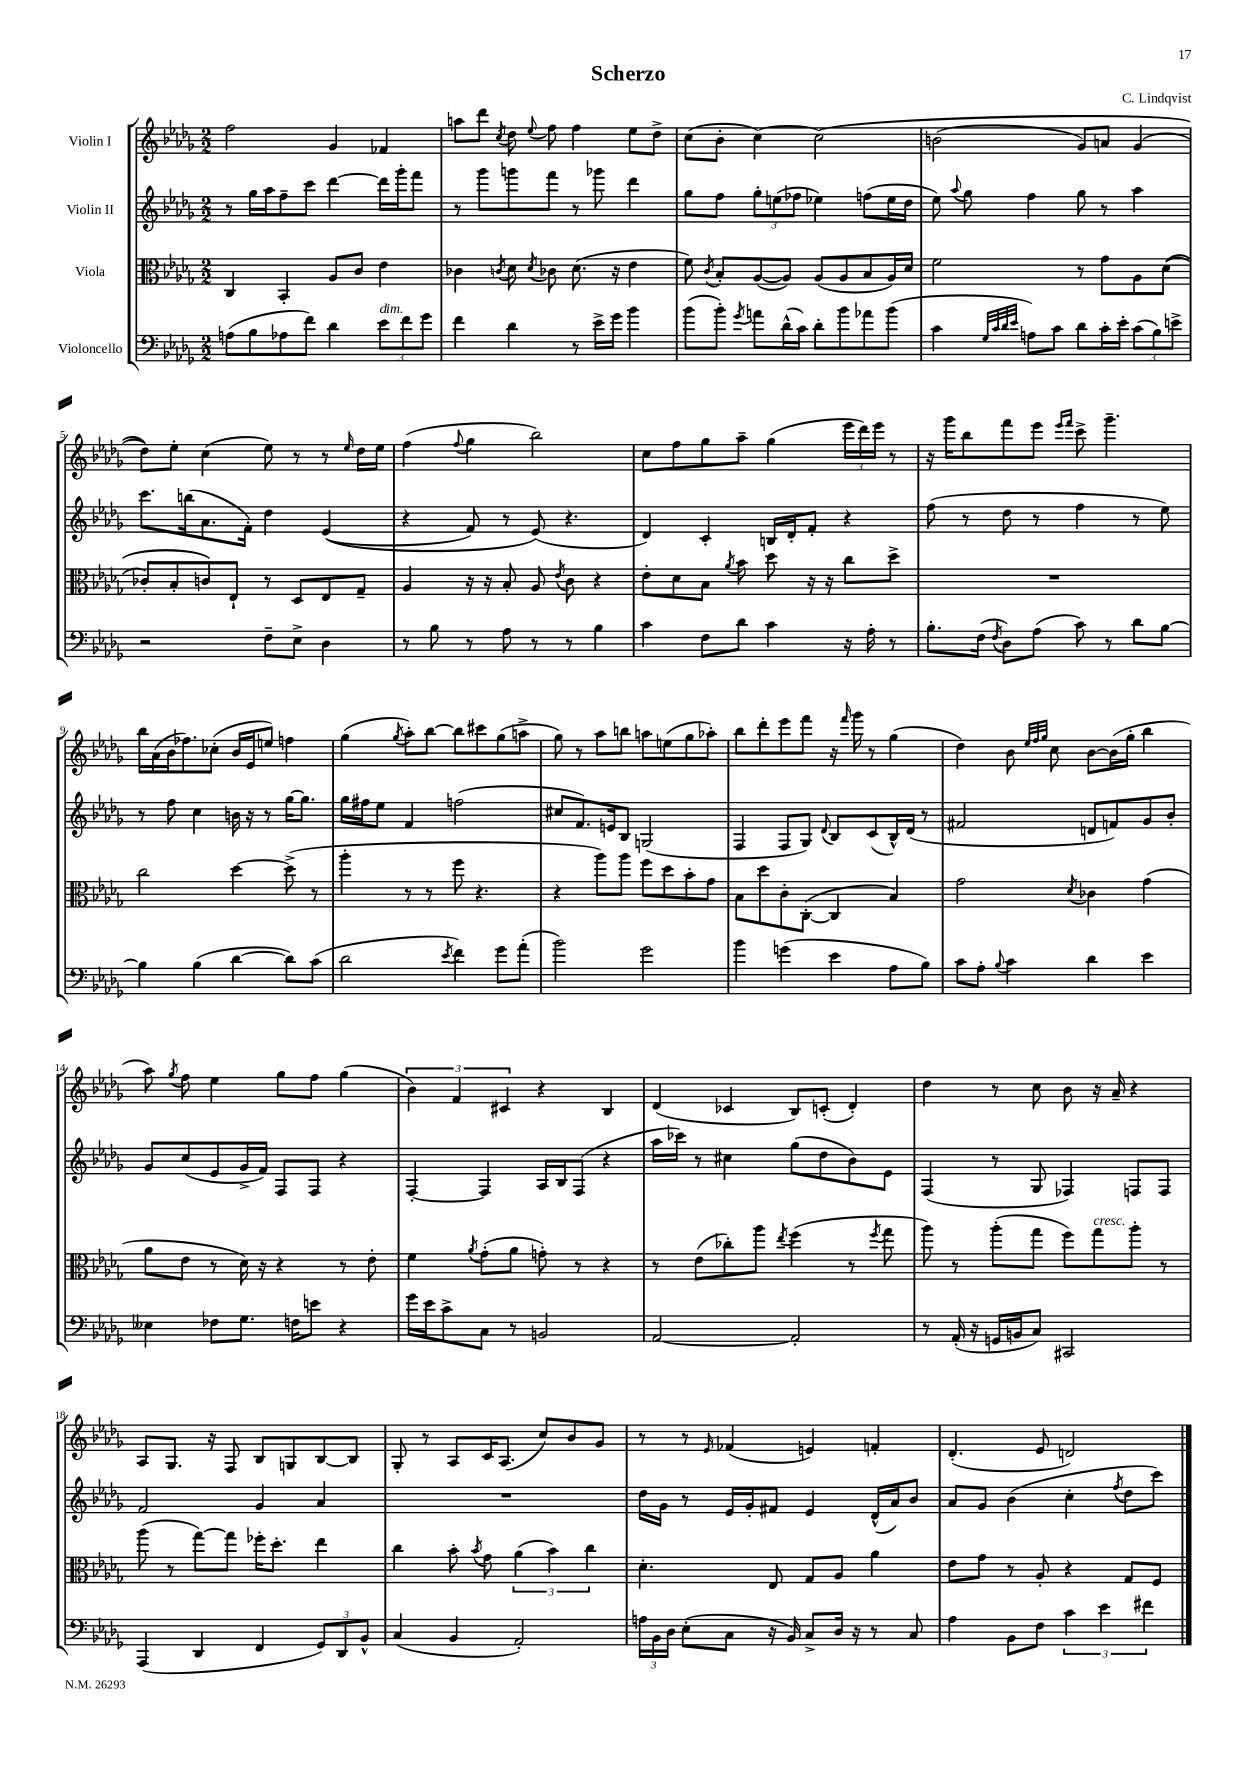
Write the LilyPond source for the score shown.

\header { title = "Scherzo" composer = "C. Lindqvist" }
<<
\new StaffGroup <<
\new Staff = "s0" \with { instrumentName = "Violin I" } {
    \clef treble \key des \major \numericTimeSignature \time 2/2
    \autoBeamOff f''2 ges'4 fes'4 |
    a''8[ des'''8] \acciaccatura { c''8 } des''8 \appoggiatura { ees''8 } f''8 f''4 ees''8[ des''8]-> |
    c''8[( bes'8]-. c''4~) c''2\( |
    b'2( ges'8[) a'8] ges'4( |
    des''8[)\) ees''8]-. c''4( ees''8) r8 r8 \grace { ees''16 } des''16[ ees''16] |
    f''4( \appoggiatura { f''8 } ges''4 bes''2) |
    c''8[ f''8 ges''8 aes''8]-- ges''4( \tuplet 3/2 { ees'''16[ des'''16) ees'''16] } r8 |
    r16 ges'''16[ bes''8 f'''8 ees'''8] \grace { ees'''16[ f'''16] } c'''8-> ges'''4.-- |
    bes''16[ aes'16( bes'16 fes''8.) ces''8]-.( bes'16[ ees'16 e''8]) f''4 |
    ges''4( \acciaccatura { ges''8 } aes''8[-.) bes''8]~ bes''8[ cis'''8 ges''8( a''8]-> |
    ges''8) r8 aes''8[ b''8] a''8[ e''8( ges''8 aes''8]-.) |
    bes''8[ des'''8-. ees'''8 f'''8] r16 \grace { f'''16 } ges'''16 r8 ges''4( |
    des''4) bes'8 \grace { ees''32[ f''32 ges''32] } c''8 bes'8[~ bes'16( ges''16]-. bes''4 |
    aes''8) \acciaccatura { ges''8 } f''8 ees''4 ges''8[ f''8] ges''4( |
    \tuplet 3/2 { bes'4) f'4 cis'4 } r4 bes4 |
    des'4( ces'4 bes8[) c'8]-.( des'4-.) |
    des''4 r8 c''8 bes'8 r16 aes'16-- r4 |
    aes8[ ges8.] r16 f8 bes8[ g8 bes8~ bes8] |
    ges8-. r8 aes8[ c'16 aes8.]( c''8[) bes'8 ges'8] |
    r8 r8 \grace { ees'16 } fes'4( e'4) f'4-. |
    des'4.-.( ees'8 d'2) \bar "|." |
}
\new Staff = "s1" \with { instrumentName = "Violin II" } {
    \clef treble \key des \major \numericTimeSignature \time 2/2
    \autoBeamOff r8 ges''16[ aes''16 f''8-- c'''8] des'''4~ des'''16[ ges'''16-. f'''8] |
    r8 ges'''8[ g'''8 f'''8] r8 ges'''8 des'''4 |
    ges''8[ f''8] \tuplet 3/2 { ges''8[-. e''8( fes''8] } ees''4) f''8[( ees''16 des''16] |
    ees''8) \appoggiatura { aes''8 } ges''8 f''4 ges''8 r8 aes''4 |
    c'''8.[ b''16( aes'8. f'16]-.) des''4 ees'4(\( |
    r4 f'8) r8 ees'8(\) r4. |
    des'4) c'4-. b16[ des'16-. f'8]-. r4 |
    f''8( r8 des''8 r8 f''4 r8 ees''8) |
    r8 f''8 c''4 b'16 r16 r8 ges''16[~ ges''8.] |
    ges''16[ fis''16 ees''8] f'4 f''2( |
    cis''8[ f'8.) e'16 bes8] g2( |
    f4 f8[ ges8]) \appoggiatura { des'8 } bes8[ c'8( bes16-^) des'16]( r8 |
    fis'2 d'8[ f'8) ges'8 bes'8]-. |
    ges'8[ c''8( ees'8 ges'16-> f'16]) f8[ f8] r4 |
    f4~-. f4 aes16[ bes16 f8]( r4 |
    aes''16[ ces'''16]) r8 cis''4 ges''8[( des''8 bes'8) ees'8] |
    f4( r8 ges8 fes4) f8[ f8] |
    f'2 ges'4 aes'4 |
    R1 |
    des''16[ ges'16] r8 ees'16[ ges'16-. fis'8] ees'4 des'16[-^( aes'16) bes'8] |
    aes'8[ ges'8] bes'4( c''4-. \acciaccatura { f''8 } des''8[ c'''8]) \bar "|." |
}
\new Staff = "s2" \with { instrumentName = "Viola" } {
    \clef alto \key des \major \numericTimeSignature \time 2/2
    \autoBeamOff c4 bes,4-. aes8[ c'8] ees'4 |
    ces'4 \acciaccatura { c'8 } des'8 \acciaccatura { des'8 } ces'8 des'8.( r16 ees'4 |
    f'8) \acciaccatura { c'8 } bes8[-. aes8~( aes8]) aes8[( aes8 bes8 aes16) des'16] |
    f'2 r8 ges'8[ aes8 des'8](\( |
    ces'8[-.) bes8-. c'8\) ees8]-! r8 des8[ ees8 ges8]-- |
    aes4 r16 r16 bes8-. aes8 \acciaccatura { ees'8 } c'8 r4 |
    ees'8[-. des'8 bes8] \acciaccatura { aes'8 } bes'8 des''8 r16 r16 c''8[ des''8]-> |
    R1 |
    c''2 des''4~ des''8->( r8 |
    aes''4-. r8 r8 f''8 r4. |
    r4 aes''8[) aes''8] f''8[ des''8 bes'8-. ges'8] |
    bes8[ des''8 c'8-. c8]~-.( c4 bes4) |
    ges'2 \acciaccatura { des'8 } ces'4 ges'4( |
    aes'8[ ees'8] r8 des'16) r16 r4 r8 ees'8-. |
    f'4 \acciaccatura { aes'8 } ges'8[-.( aes'8] g'8-.) r8 r4 |
    r8 ees'8[( ces''8-.) aes''8] \acciaccatura { ees''8 } f''4( r8 \acciaccatura { f''8 } ges''8 |
    aes''8) r8 aes''8[-.( ges''8] f''8[) ges''8^\markup { \italic "cresc." } aes''8]-. r8 |
    aes''8( r8 ges''8[~) ges''8] fes''16[-. des''8.]-. ees''4 |
    c''4 bes'8-. \acciaccatura { bes'8 } ges'8 \tuplet 3/2 { aes'4( bes'4) c''4 } |
    des'4.-. ees8 ges8[ aes8] aes'4 |
    ees'8[ ges'8] r8 aes8-. r4 ges8[ f8] \bar "|." |
}
\new Staff = "s3" \with { instrumentName = "Violoncello" } {
    \clef bass \key des \major \numericTimeSignature \time 2/2
    \autoBeamOff a8[( bes8 aes8 f'8]) des'4 \tuplet 3/2 { ees'8[^\markup { \italic "dim." } f'8 ges'8] } |
    f'4 des'4 r8 ees'16[-> ges'16] bes'4 |
    bes'8[( bes'8]-.) \acciaccatura { ges'8 } a'8[ des'16-^( c'16]) des'8[-. bes'8 aes'8 bes'8]( |
    c'4 \grace { ges32[ c'32 des'32 ees'32] } a8[) c'8] des'8[ c'16-. ees'16]-. \tuplet 3/2 { c'8[( bes8) e'8]-> } |
    r2 f8[-- ees8]-> des4 |
    r8 bes8 r8 aes8 r8 r8 bes4 |
    c'4 f8[ des'8] c'4 r16 aes16-. r8 |
    bes8.[-. f16]( \acciaccatura { f8 } des8[) aes8]( c'8) r8 des'8[ bes8]~ |
    bes4 bes4( des'4~ des'8[) c'8]( |
    des'2 \acciaccatura { ees'8 } f'4) ges'8[ aes'8]-.( |
    bes'2) ges'2 |
    bes'4 g'4( ees'4 aes8[ bes8]) |
    c'8[ aes8]-. \appoggiatura { bes8 } c'4 des'4 ees'4 |
    eeses4 fes8[ ges8.] f16[ e'8] r4 |
    ges'16[ ees'16 c'8-> c8] r8 b,2 |
    aes,2~ aes,2-. |
    r8 aes,16-.( r16 g,16[ b,16 c8]) cis,2 |
    aes,,4( des,4 f,4 \tuplet 3/2 { ges,8[) des,8 bes,8]-^ } |
    c4( bes,4 aes,2-.) |
    \tuplet 3/2 { a16[ bes,16 des16] } ees8[-.( c8] r16 bes,16) c8[-> des16] r16 r8 c8 |
    aes4 bes,8[ f8] \tuplet 3/2 { c'4 ees'4 fis'4 } \bar "|." |
}
>>
>>
